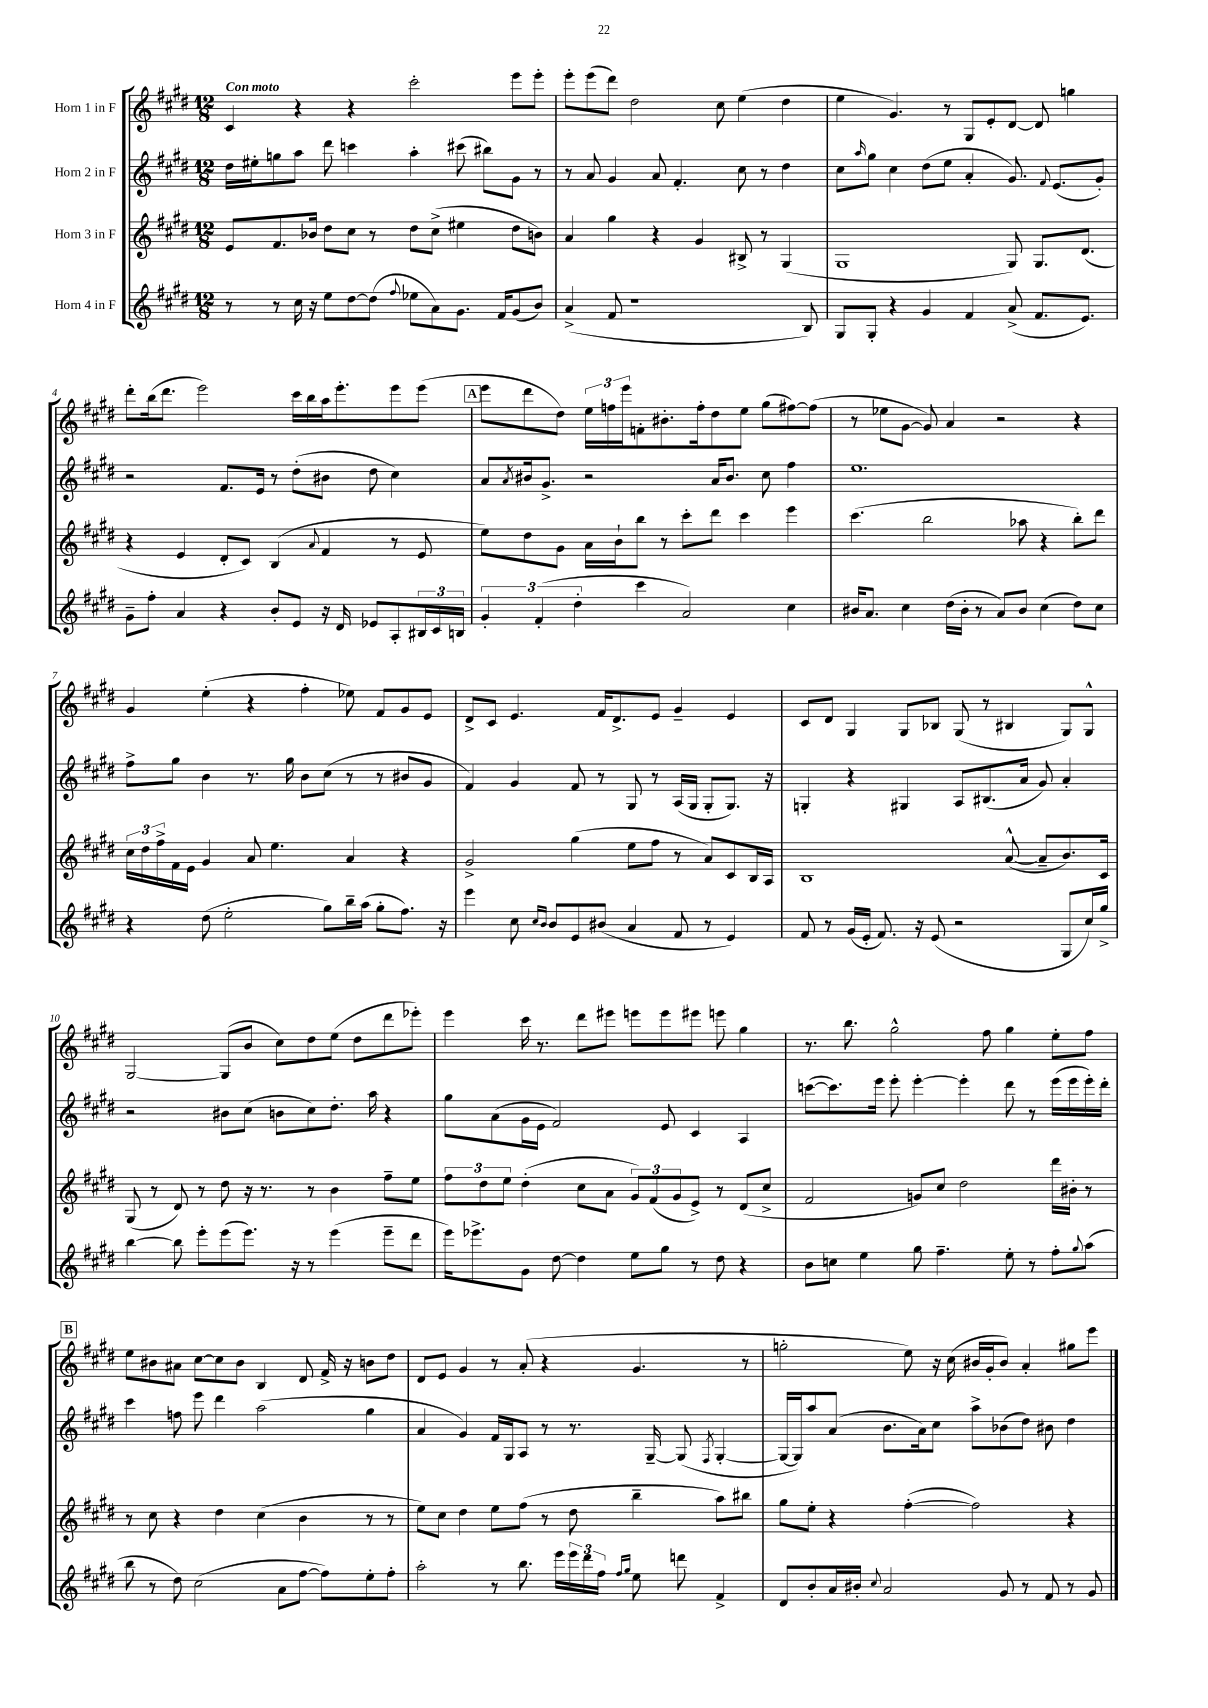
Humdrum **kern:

**kern	**kern	**kern	**kern
*part4	*part3	*part2	*part1
*staff4	*staff3	*staff2	*staff1
*I"Horn 4 in F	*I"Horn 3 in F	*I"Horn 2 in F	*I"Horn 1 in F
*clefG2	*clefG2	*clefG2	*clefG2
*k[f#c#g#d#]	*k[f#c#g#d#]	*k[f#c#g#d#]	*k[f#c#g#d#]
*M12/8	*M12/8	*M12/8	*M12/8
=1	=1	=1	=1
!	!	!	!LO:TX:a:B:t=Con moto
8r	8e/L	16dd#\LL	4c#/
.	.	16ee#X'\J	.
8r	8.f#/	8ggn\	.
16cc#\	.	8aa\J	4r
16r	16b-X/Jk	.	.
8ee\L	8dd#\L	8ddd#\	.
[8dd#\	8cc#\J	4cccn\	4r
(8dd#\J]	8r	.	.
8qqff#/	.	.	.
8ee-X\L	8dd#\L	4aa'\	2ccc#'\
8a\)	(8cc#^\J	.	.
8.g#\J	4ee#X\	(8ccc#X\	.
.	.	8bb#X\L)	.
16f#/KL	.	.	.
(8g#/	8dd#\L	8g#\J	8eee\L
8b/J)	8bn\J)	8r	8eee'\J
=2	=2	=2	=2
(4a^/	4a/	8r	8eee'\L
.	.	8a/	(8eee\
8f#/	4gg#\	4g#/	8ddd#\J)
1r	.	.	2dd#\
.	4r	8a/	.
.	.	4.f#'/	.
.	4g#/	.	.
.	.	.	8cc#\
.	8B#X^/	8cc#\	(4ee\
.	8r	8r	.
.	(4G#/	4dd#\	4dd#\
8B/)	.	.	.
=3	=3	=3	=3
8G#/L	1G#	8cc#\L	4ee\
.	.	16qqaa/	.
8G#'/J	.	8gg#\J	.
4r	.	4cc#\	4.g#/)
4g#/	.	(8dd#\L	.
.	.	8ee\J	8r
4f#/	.	4a'/	8G#/L
.	.	.	8e'/
(8a^/	8G#/)	8.g#/)	[8d#/J
8.f#/L	8.G#/L	.	8d#/]
.	.	8qqf#/	.
.	.	(8.e/L	.
.	.	.	4ggn\
8.e/J)	(8.d#/J	.	.
.	.	8g#'/J)	.
!!LO:LB:g=z
=4	=4	=4	=4
8g#~\L	4r	2r	8ddd#'\L
8ff#'\J	.	.	(16bb\k
.	.	.	8.ddd#\J
4a/	4e/	.	.
.	.	.	2eee\)
4r	8d#'/L	8.f#/L	.
.	8c#/J)	.	.
.	.	16e/Jk	.
8b'/L	(4B/	8r	.
8e/J	.	(8dd#'\L	16ccc#\LL
.	.	.	16bb\
.	8qqa/	.	.
16r	4f#/	8b#X\J	16aa\J
16d#/	.	.	8.eee'\
8e-X/L	.	8dd#\	.
8A'/	8r	4cc#\)	8eee\
24B#X/L	8e/	.	(8eee\J
24c#/	.	.	.
24Bn/JJ	.	.	.
!!LO:REH:place=s1:t=A
=5	=5	=5	=5
6g#'/	8ee\L)	8a/L	8eee\L
.	.	8qa/	.
.	8dd#\	16b#X/k	8ddd#\
(6f#'/	.	.	.
.	.	8.g#^/J	.
.	8g#\J	.	8dd#\J)
6dd#'\	.	.	.
.	16a\LL	2r	24ee\LL
.	.	.	24ffn\
.	16b`\J	.	.
.	.	.	24eee\J
4ccc#\	8bb\J	.	8fn'\
.	8r	.	8.b#X'\
2a/)	8ccc#'\L	.	.
.	.	.	16ff'\k
.	8ddd#\J	16a/KL	8dd#\
.	.	8.b#/J	.
.	4ccc#\	.	8ee\J
.	.	8cc#\	(8gg#\L
4cc#\	4eee\	4ff#\	[8ff#X\)
.	.	.	(8ff#\J]
=6	=6	=6	=6
16b#X/KL	(4.ccc#\	1.ee	8r
8.a/J	.	.	.
.	.	.	8ee-X\L
4cc#\	.	.	[8g#\J
.	2bb\	.	8g#/])
(16dd#\LL	.	.	4a/
16b#'\JJ	.	.	.
8r	.	.	.
8a/L)	.	.	2r
8b#/J	8aa-X\	.	.
(4cc#\	4r	.	.
8dd#\L)	8bb'\L)	.	4r
8cc#\J	8ddd#\J	.	.
!!LO:LB:g=z
=7	=7	=7	=7
4r	24cc#\LL	8ff#^\L	4g#/
.	24dd#\	.	.
.	24ff#^\	.	.
.	16f#\	8gg#\J	.
.	16e\JJ	.	.
(8dd#\	4g#/	4b\	(4ee'\
2ee'\	.	.	.
.	8a/	8.r	4r
.	4.ee\	.	.
.	.	16gg#\	.
.	.	8b\L	4ff#'\
8gg#\L)	.	(8cc#\J	.
16bb~\L	4a/	8r	8ee-X\)
(16aa\JJ	.	.	.
8gg#'\L	.	8r	8f#/L
8.ff#\J)	4r	8b#X/L	8g#/
.	.	8g#/J	8e/J
16r	.	.	.
=8	=8	=8	=8
4eee\	2g#^/	4f#/)	8d#^/L
.	.	.	8c#/J
8cc#\	.	4g#/	4.e/
16qqcc#/LL	.	.	.
16qqb/JJ	.	.	.
8b/L	.	.	.
8e/	(4gg#\	8f#/	.
(8b#X/J	.	8r	16f#/KL
.	.	.	8.d#^/
4a/	8ee\L	8G#/	.
.	8ff#\J	8r	8e/J
8f#/	8r	(16A/LL	4g#~/
.	.	16G#/JJ	.
8r	8a/L)	8G#'/L	.
4e/)	8c#/	8.G#/J)	4e/
.	16B/L	.	.
.	16A/JJ	16r	.
=9	=9	=9	=9
8f#/	1B	4Gn'/	8c#/L
8r	.	.	8d#/J
(16g#/LL	.	4r	4G#/
16e'/JJ	.	.	.
8.f#/)	.	.	.
.	.	4G#X/	8G#/L
16r	.	.	.
(8e/	.	.	8B-X/J
2r	.	8A/L	(8G#/
.	.	(8.B#X/	8r
.	([8a^^/	.	4B#X/
.	.	16a/Jk	.
.	8a~/L]	8g#/)	.
8G#/L	8.b/)	4a'/	8G#/L)
16cc#/L)	.	.	8G#^^/J
16gg#^/JJ	16c#/Jk	.	.
!!LO:LB:g=z
=10	=10	=10	=10
[4bb\	(8G#/	2r	[2G#/
.	8r	.	.
8bb\]	8d#/)	.	.
8eee'\L	8r	.	.
(8eee\	8dd#\	8b#X\L	(8G#/L]
8.eee\J)	16r	(8cc#\J	8b/J
.	8.r	.	.
.	.	8bn\L	8cc#\L)
16r	.	.	.
8r	8r	8cc#\)	8dd#\
(4eee\	4b\	8.dd#'\J	(8ee\J
.	.	.	8dd#\L
.	.	16aa\	.
8eee~\L	8ff#~\L	4r	8ddd#\
8ddd#\J	8ee\J	.	8eee-X'\J)
=11	=11	=11	=11
16eee\KL)	12ff#\L	8gg#\L	4eee\
8.eee-X^\	.	.	.
.	12dd#\	.	.
.	.	(8a\	.
.	12ee\J	.	.
8g#\J	(4dd#'\	16g#\L	16ccc#\
.	.	16e\JJ	8.r
[8dd#\	.	2f#/)	.
4dd#\]	8cc#\L	.	8ddd#\L
.	8a\J	.	8eee#X\J
8ee\L	12g#/L)	.	8eeen\L
.	(12f#/	.	.
8gg#\J	.	8e/	8eee\
.	12g#/	.	.
8r	8e^/J)	4c#/	8eee#X\J
8dd#\	8r	.	8eeen\
4r	(8d#/L	4A/	4gg#\
.	8cc#^/J	.	.
=12	=12	=12	=12
8b\L	2f#/	([8cccn\L	8.r
8ccn\J	.	8.ccc\])	.
.	.	.	8.bb\
4ee\	.	.	.
.	.	16eee\Jk	.
.	.	8eee'\	2gg#^^\
8gg#\	8gn/L)	[4eee'\	.
4.ff#~\	8cc#/J	.	.
.	2dd#\	4eee'\]	.
.	.	.	8ff#\
8ee'\	.	8ddd#\	4gg#\
8r	.	8r	.
8ff#'\L	16ddd#\LL	(16eee\LL	8ee'\L
.	16b#X'\JJ	16eee\	.
8qqgg#/	.	.	.
(8aa\J	8r	16eee'\)	8ff#\J
.	.	16ddd#'\JJ	.
!!LO:LB:g=z
!!LO:REH:place=s1:t=B
=13	=13	=13	=13
8bb\	8r	4ccc#\	8ee\L
8r	8cc#\	.	8b#X\
8dd#\)	4r	8ffn\	8a#X\J
(2cc#\	.	8eee\	[8cc#\L
.	4dd#\	4ddd#\	8cc#\]
.	.	.	8b#\J
.	(4cc#\	(2aa\	4B/
8a\L	.	.	.
[8ff#\J	4b\	.	8d#/
8ff#\L])	.	.	16f#^/
.	.	.	16r
8ee'\	8r	4gg#\	8bn\L
8ff#'\J	8r	.	8dd#\J
=14	=14	=14	=14
2aa'\	8ee\L)	4a/	8d#/L
.	8cc#\J	.	8e/J
.	4dd#\	4g#/)	4g#/
8r	8ee\L	16f#/LL	8r
.	.	16G#/J	.
8.bb\	(8ff#\J	8A/J	(8a'/
.	8r	8r	4r
16eee\LL	.	.	.
24eee\	8dd#\	8.r	.
24ddd#\	.	.	.
24ff#\JJ	.	.	.
16qqff#/LL	.	.	.
16qqgg#/JJ	.	.	.
8ee\	4bb~\	.	4.g#/
.	.	[16G#~/	.
8dddn\	.	(8G#/]	.
.	.	8qF#/	.
4f#^/	8aa\L)	[4G#'/	.
.	8bb#X\J	.	8r
=15	=15	=15	=15
8d#/L	8gg#\L	16G#/LL_	2ggn'\
.	.	16G#/J])	.
8b'/	8ee'\J	8aa/	.
16a/L	4r	(8a/J	.
16b#X'/JJ	.	.	.
8qqcc#/	.	.	.
2a/	.	8.b\L	.
.	([4ff#'\	.	8ee\)
.	.	16a\k)	.
.	.	8cc#\J	16r
.	.	.	(16cc#\
.	2ff#\])	8aa^\L	16b#X/LL
.	.	.	16g#'/J
8g#/	.	(8b-X\	8b#/J)
8r	.	8dd#\J)	4a'/
8f#/	.	8b#X\	.
8r	4r	4dd#\	8gg#X\L
8g#/	.	.	8eee\J
==	==	==	==
*-	*-	*-	*-
